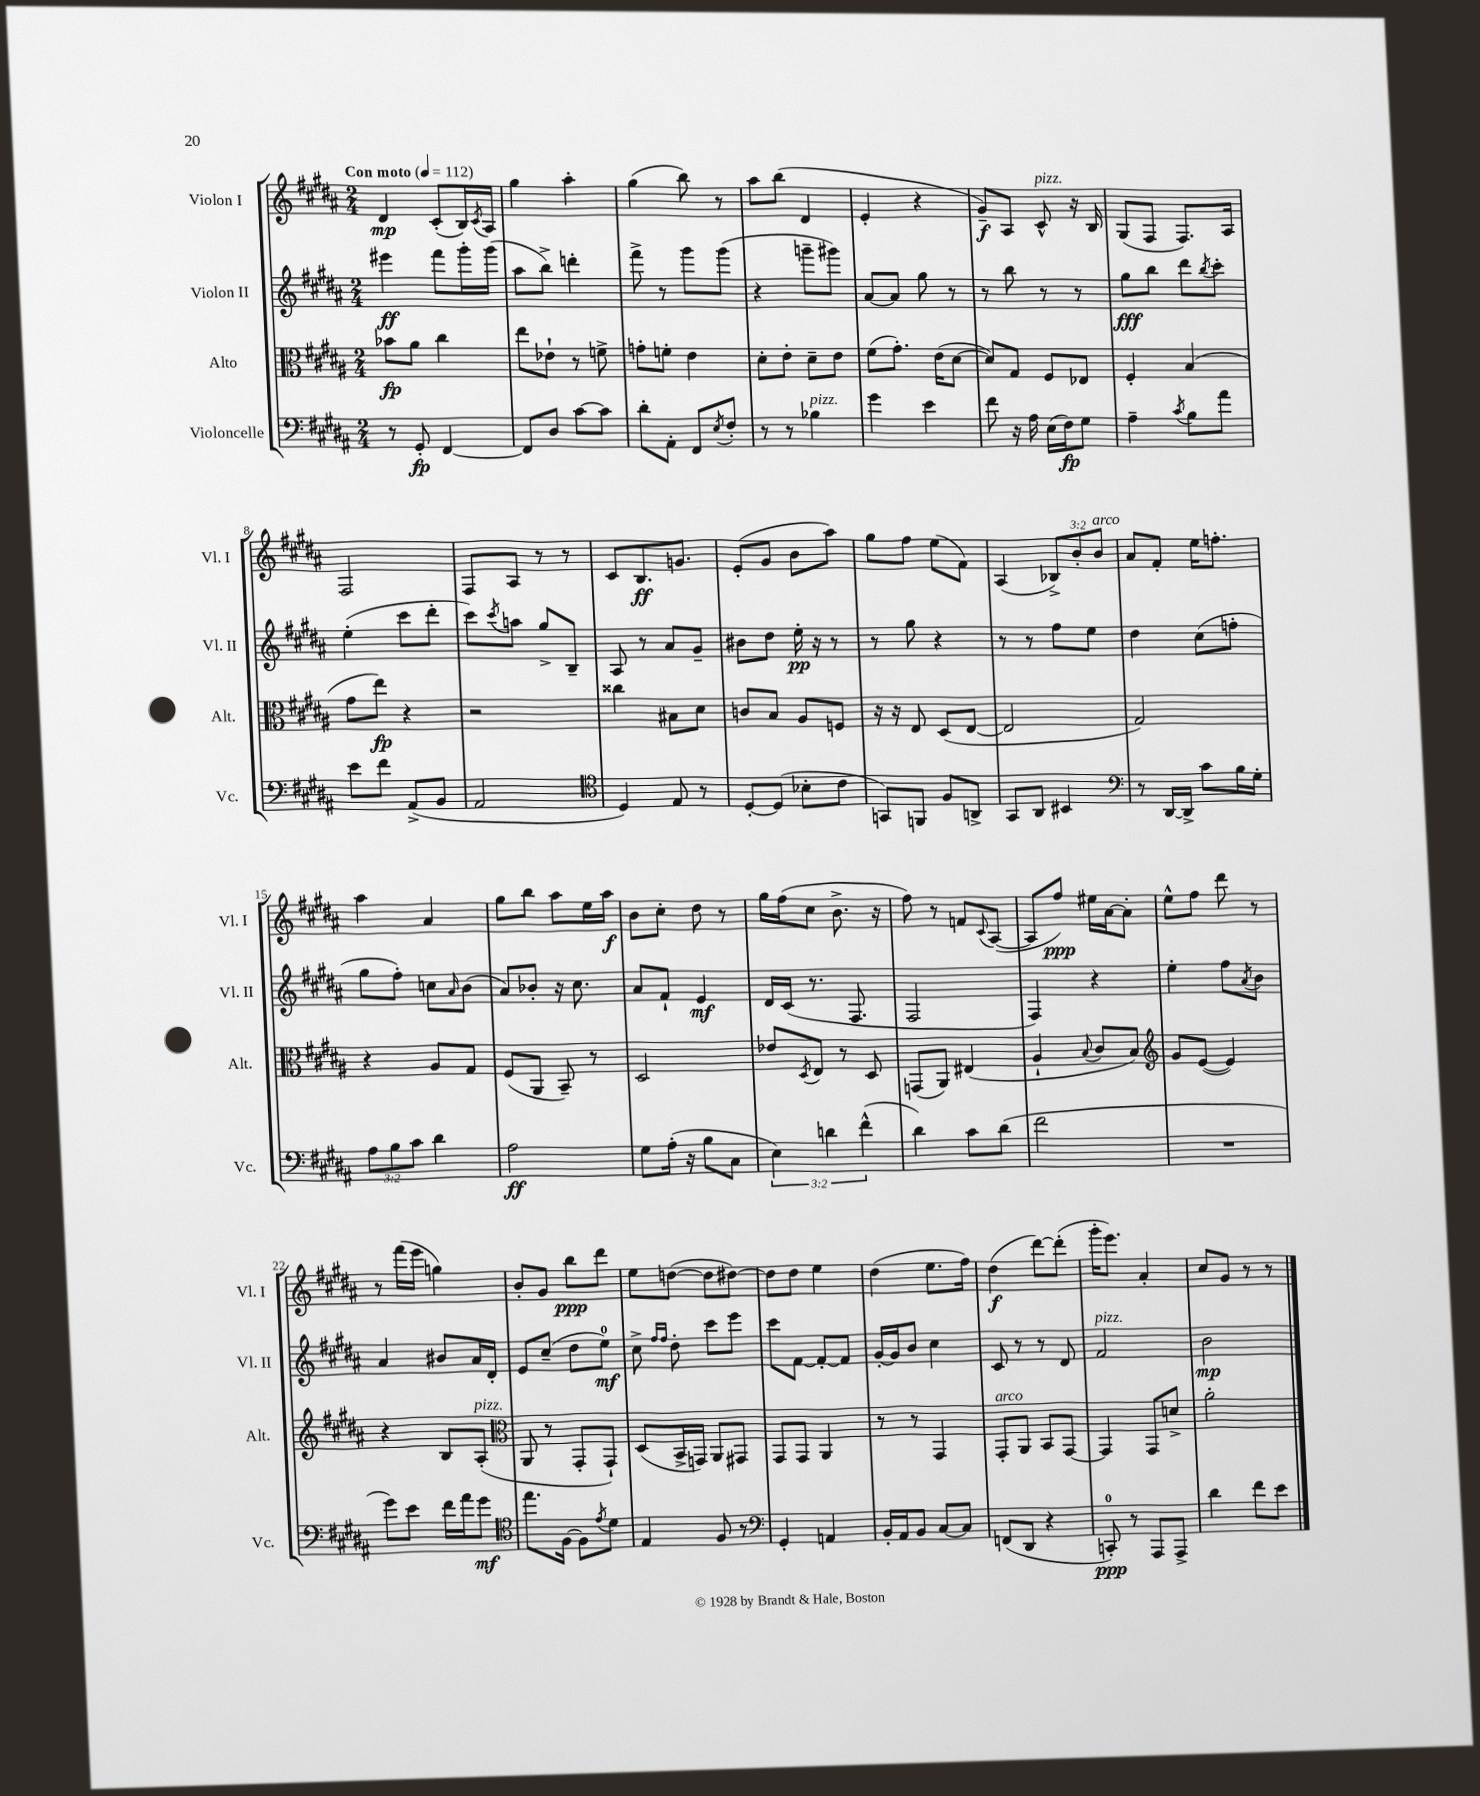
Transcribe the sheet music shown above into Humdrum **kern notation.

**kern	**kern	**kern	**kern
*staff4	*staff3	*staff2	*staff1
*clefF4	*clefC3	*clefG2	*clefG2
*k[f#c#g#d#a#]	*k[f#c#g#d#a#]	*k[f#c#g#d#a#]	*k[f#c#g#d#a#]
*M2/4	*M2/4	*M2/4	*M2/4
*MM112	*MM112	*MM112	*MM112
8r	8b-\L	4eee#\	4d#/
8GG#'/	8a#\J	.	.
[4FF#/	4cc#\	8fff#\L	(8c#'/L
.	.	16ggg#'\L	16B/L)
.	.	.	8qc#/
.	.	(16ggg#\JJ	16A#/JJ
=	=	=	=
8FF#/]L	8ee\L	8aa#\L	4gg#\
8D#/J	8e-`\J	8bb^\J)	.
[8c#\L	8r	4ddd'\	4aa#'\
8c#\]J	8f^\	.	.
=	=	=	=
8d#'\L	8g'\L	8fff#^\	(4gg#\
8AA#'\J	8f'\J	8r	.
8FF#/L	4e\	8ggg#\L	8bb\)
8qE/	.	.	.
8F#'/J	.	(8ggg#\J	8r
=	=	=	=
8r	8d#'\L	4r	8aa#\L
8r	8e'\J	.	(8bb\J
4B-\	8d#~\L	8ggg~\L	4d#/
.	8e\J	8ggg#\J)	.
=	=	=	=
4g#\	(8f#\L	[8a#/L	4e'/
.	8.g#'\J)	8a#/]J	.
4e\	.	8gg#\	4r
.	(16e\LK	.	.
.	[8d#\J	8r	.
=	=	=	=
8f#\	8d#/]L)	8r	8g#~/L)
16r	8G#/J	8bb\	8A#/J
16A#\	.	.	.
(16E\LL	8F#/L	8r	8c#^^/
16F#\J)	.	.	.
8G#\J	8E-/J	8r	16r
.	.	.	16B/
=	=	=	=
4A#~\	4F#'/	8gg#\L	(8G#/L
.	.	8bb\J	8F#/J
8qc#/	.	.	.
8B\L	(4B/	8ddd#\L	8.F#/L)
.	.	8qbb/	.
8a#\J	.	8ccc#'\J	.
.	.	.	16A#/Jk
=	=	=	=
8e\L	8g#\L	(4ee'\	2F#/
8f#\J	8ee\J)	.	.
(8AA#^/L	4r	8ccc#\L	.
8BB/J	.	8ddd#'\J	.
=	=	=	=
2AA#/	2r	8ccc#\L)	8F#/L
.	.	8qccc#/	.
.	.	8aa\J	8A#/J
.	.	8gg#^/L	8r
.	.	8B~/J	8r
=	=	=	=
*clefC4	*	*	*
4D#/)	4cc##\	8A#/	8c#/L
.	.	8r	8.B/
8E/	8B#\L	8a#/L	.
.	.	.	8.g/J
8r	8d#\J	8g#~/J	.
=	=	=	=
[8D#'/L	8c/L	8b#\L	(8e'/L
(8D#/]J	8B/J	8dd#\J	8g#/J
8B-'\L	8A#/L	16ee'\	8b\L
.	.	16r	.
8c#\J	8F/J	8r	8aa#\J)
=	=	=	=
8GG/L)	16r	8r	8gg#\L
.	16r	.	.
8FF/J	8E/	8gg#\	8ff#\J
8F#/L	(8D#/L	4r	(8ee\L
8AA^/J	[8E/J	.	8f#\J)
=	=	=	=
8GG#/L	2E/]	8r	(4A#/
8AA#/J	.	8r	.
4BB#/	.	8ff#\L	12B-^/L)
.	.	.	12b'/
.	.	8ee\J	.
.	.	.	12b/J
=	=	=	=
*clefF4	*	*	*
8r	2G#/)	4dd#\	8a#/L
[16DD#/LL	.	.	8f#'/J
16DD#^/]JJ	.	.	.
8c#\L	.	(8cc#\L	16ee\LK
.	.	.	8.ff'\J
16B\L	.	8ff'\J	.
16G#'\JJ	.	.	.
=	=	=	=
12A#\L	4r	8gg#\L	4aa#\
12B\	.	.	.
.	.	8ff#'\J)	.
12c#\J	.	.	.
4d#\	8A#/L	8cc\L	4a#/
.	.	16qqa#/	.
.	8G#/J	(8b\J	.
=	=	=	=
2A#\	(8F#/L	8a#/L)	8gg#\L
.	8AA#/J	8b-'/J	8bb\J
.	8BB~/)	16r	8aa#\L
.	.	8.cc#\	.
.	8r	.	16ee\L
.	.	.	16aa#\JJ
=	=	=	=
8G#\L	2D#/	8a#/L	8b\L
(16A#'\Jk	.	8f#`/J	8cc#'\J
16r	.	.	.
8B\L	.	4e/	8dd#\
8C#\J	.	.	8r
=	=	=	=
6E\)	8e-/L	16d#/LL	16gg#\LL
.	.	(16c#/JJ	(16ff#\J
.	8qD#/	.	.
.	8E/J	8.r	8cc#\J
6d\	.	.	.
.	8r	.	8.b^\
.	.	8.F#/	.
(6f#^^\	.	.	.
.	8D#/	.	.
.	.	.	16r
=	=	=	=
4d#\)	(8GG/L	2F#/	8ff#\)
.	8AA#/J)	.	8r
8c#\L	(4E#/	.	8f/L
.	.	.	8qqc#/
(8d#\J	.	.	([8A#/J
=	=	=	=
2f#\	4A#`/	4F#/)	8A#/]L
.	.	.	8ff#/J)
.	8qqB/	.	.
.	8c#/L	4r	16ee#\LL
.	.	.	[16a#\J
.	8B/J)	.	8a#'\]J
=	=	=	=
*	*clefG2	*	*
2r	8g#/L	4ee'\	8ee^^\L
.	([8e/J	.	8ff#\J
.	4e/])	8ff#\L	8ddd#\
.	.	8qa#/	.
.	.	8b\J	8r
=	=	=	=
8g#\L)	4r	4a#/	8r
8e\J	.	.	(16fff#\LL
.	.	.	16eee\JJ
16f#\LL	8B/L	8b#/L	4gg\)
16a#\J	.	.	.
8g#\J	(8A#'/J	16a#/L	.
.	.	16d#'/JJ	.
=	=	=	=
*clefC4	*clefC3	*	*
8.ee\L	8AA#/	8e/L	8b'/L
.	8r	(8cc#~/J	8g#/J
[16F#\Jk	.	.	.
8F#\]L	8GG#'/L	8dd#\L	8bb\L
8qe/	.	.	.
8d#\J	8GG#`/J)	8ee\J)	8ddd#\J
=	=	=	=
4E/	(8D#/L	8cc#^\	8ee\L
.	.	16qqff#/LL	.
.	.	16qqff#/JJ	.
.	16BB^/L	8dd#'\	([8dd\J
.	16GG/JJ)	.	.
8F#/	8AA#/L	8ccc#\L	8dd\]L
8r	8GG#/J	8eee\J	[8dd#\J)
=	=	=	=
*clefF4	*	*	*
4GG#'/	8GG#/L	8ccc#\L	8dd#\]L
.	8GG#/J	[8f#\J	8dd#\J
4AA/	4AA#/	8f#'/_L	4ee\
.	.	8f#/]J	.
=	=	=	=
16BB'/LL	8r	[16g#'/LL	(4dd#\
16AA#/J	.	16g#/]J	.
8BB/J	8r	8b/J	.
[8C#/L	4GG#/	4cc#\	8.ee\L
8C#/]J	.	.	.
.	.	.	16ff#\Jk)
=	=	=	=
(8FF/L	8GG#'/L	8c#/	(4dd#\
8DD#/J	8AA#/J	8r	.
4r	8BB/L	8r	[8ddd#\L)
.	[8GG#/J	8d#/	(8ddd#'\]J
=	=	=	=
8CC'/)	4GG#/]	2f#/	16ggg#'\LK
.	.	.	8.eee\J)
8r	.	.	.
8AAA#/L	8GG#/L	.	4a#'/
8AAA#^/J	8d^/J	.	.
=	=	=	=
4d#\	2a#'\	2b\	8cc#/L
.	.	.	8g#/J
8f#\L	.	.	8r
8e\J	.	.	8r
==	==	==	==
*-	*-	*-	*-
